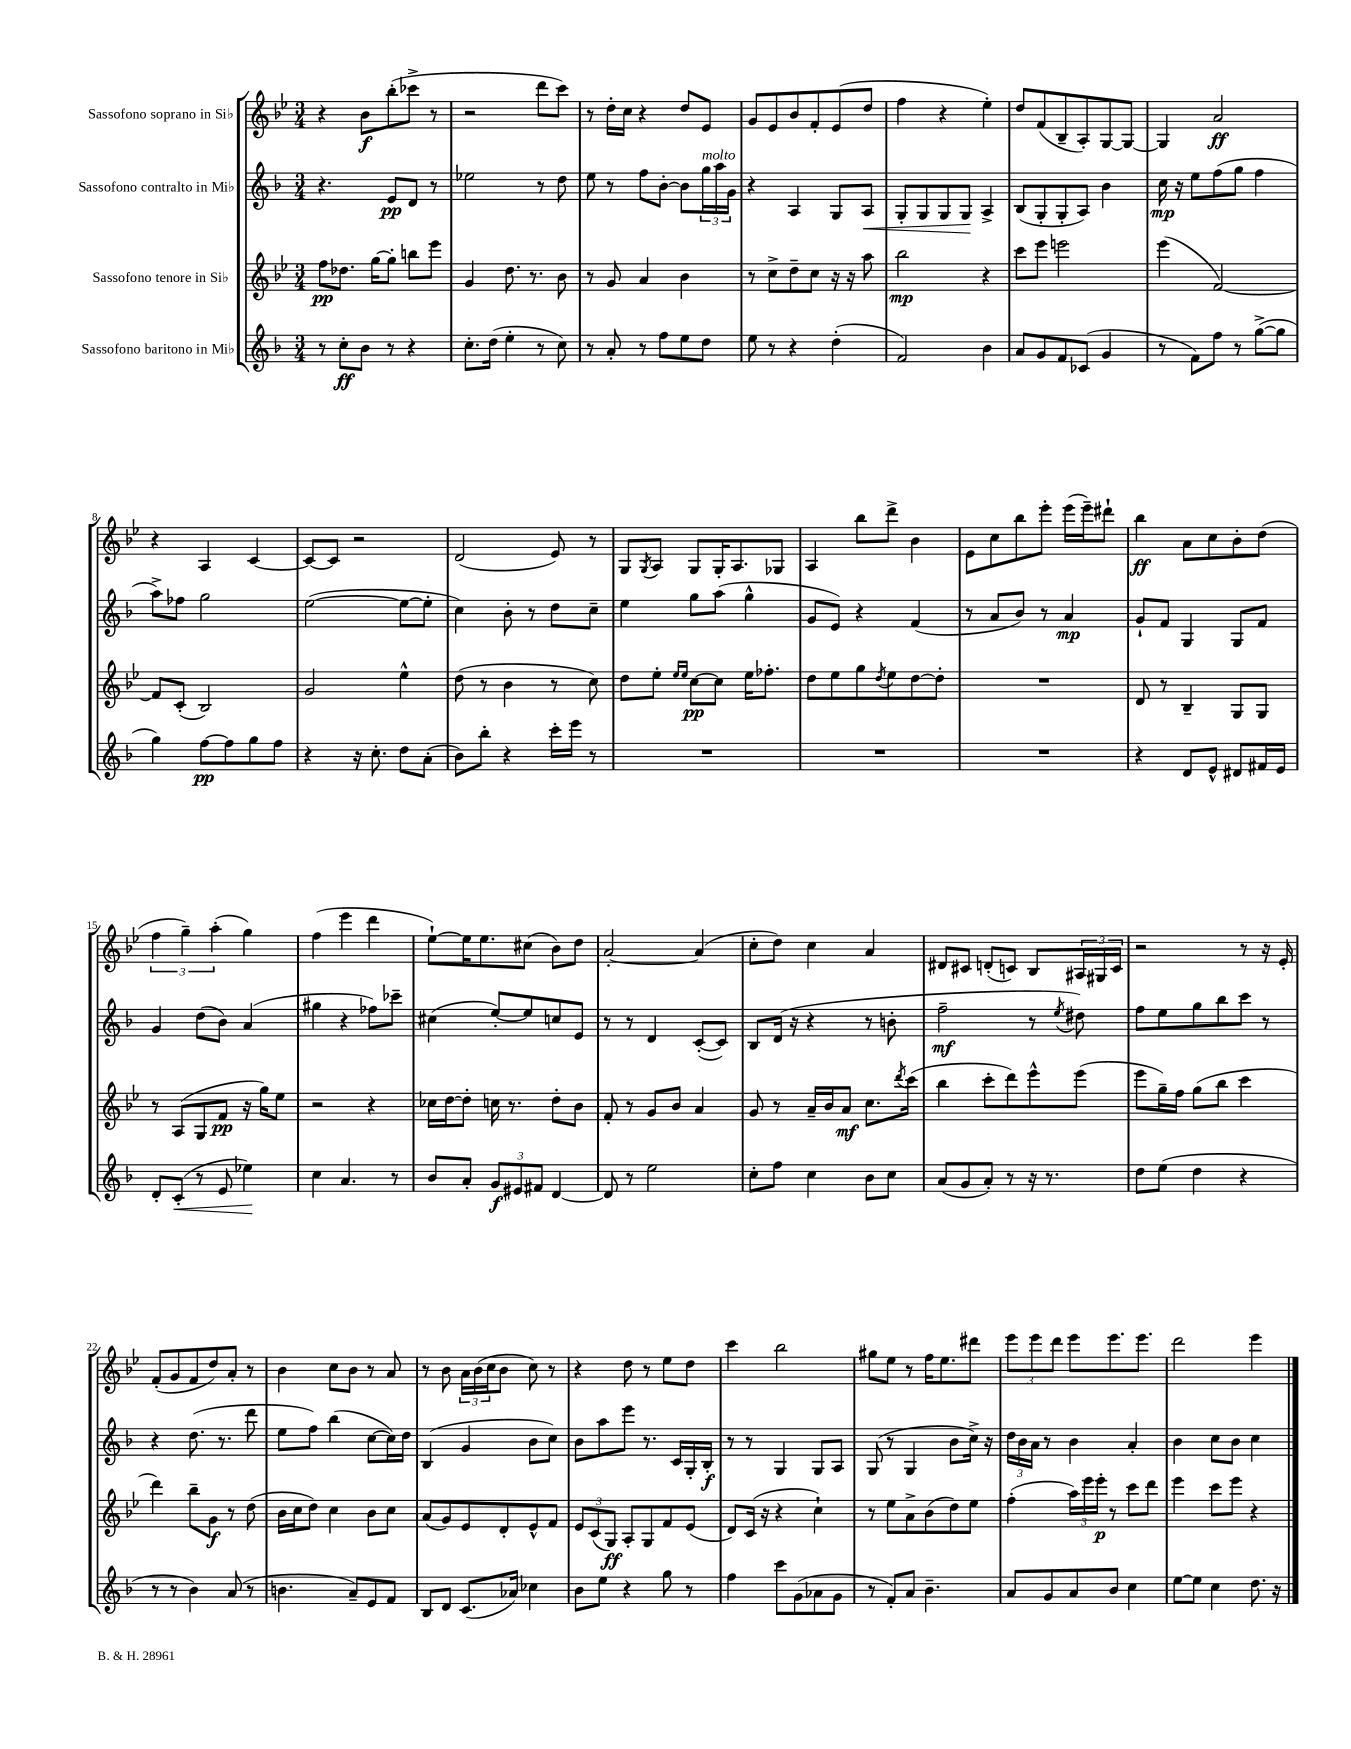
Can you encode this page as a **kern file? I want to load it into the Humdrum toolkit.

**kern	**dynam	**kern	**dynam	**kern	**dynam	**kern	**dynam
*part4	*part4	*part3	*part3	*part2	*part2	*part1	*part1
*staff4	*staff4	*staff3	*staff3	*staff2	*staff2	*staff1	*staff1
*I"Sassofono baritono in Mi♭	*	*I"Sassofono tenore in Si♭	*	*I"Sassofono contralto in Mi♭	*	*I"Sassofono soprano in Si♭	*
*clefG2	*	*clefG2	*	*clefG2	*	*clefG2	*
*k[b-]	*	*k[b-e-]	*	*k[b-]	*	*k[b-e-]	*
*M3/4	*	*M3/4	*	*M3/4	*	*M3/4	*
=1	=1	=1	=1	=1	=1	=1	=1
8r	.	8ff\L	pp	4.r	.	4r	.
8cc'\L	ff	8.dd-X\J	.	.	.	.	.
8b-\J	.	.	.	.	.	8b-\L	f
.	.	[16gg\KL	.	.	.	.	.
8r	.	8gg'\J]	.	8e/L	pp	(8bb-'\	.
4r	.	8bbn\L	.	8d/J	.	8ccc-X^\J	.
.	.	8eee-\J	.	8r	.	8r	.
=2	=2	=2	=2	=2	=2	=2	=2
8.cc'\L	.	4g/	.	2ee-X\	.	2r	.
(16dd\Jk	.	.	.	.	.	.	.
4ee'\	.	8.dd\	.	.	.	.	.
.	.	8.r	.	.	.	.	.
8r	.	.	.	8r	.	8ddd\L	.
8cc\)	.	8b-\	.	8dd\	.	8ccc\J)	.
=3	=3	=3	=3	=3	=3	=3	=3
8r	.	8r	.	8ee\	.	8r	.
8a'/	.	8g/	.	8r	.	16dd'\LL	.
.	.	.	.	.	.	16cc\JJ	.
8r	.	4a/	.	8ff\L	.	4r	.
8ff\L	.	.	.	[8b-'\J	.	.	.
8ee\	.	4b-\	.	8b-\L]	.	8dd/L	.
!	!	!	!	!LO:TX:a:i:t=molto	!	!	!
8dd\J	.	.	.	24gg\L	.	8e-/J	.
.	.	.	.	24aa\	.	.	.
.	.	.	.	24g\JJ	.	.	.
=4	=4	=4	=4	=4	=4	=4	=4
8ee\	.	8r	.	4r	.	8g/L	.
8r	.	8cc^\L	.	.	.	8e-/	.
4r	.	8dd~\	.	4A/	.	8b-/	.
.	.	8cc\J	.	.	.	8f'/	.
(4dd'\	.	16r	.	8G/L	.	(8e-/	.
.	.	16r	.	.	.	.	.
!	!	!	!	!	!LO:HP:b	!	!
.	.	8aa\	.	8A/J	<	8dd/J	.
=5	=5	=5	=5	=5	=5	=5	=5
2f/)	.	2bb-\	mp	8G'/L	.	4ff\	.
.	.	.	.	8G/	.	.	.
.	.	.	.	8G/	.	4r	.
.	.	.	.	8G/J	.	.	.
4b-\	.	4r	.	4A^/	[	4ee-'\)	.
=6	=6	=6	=6	=6	=6	=6	=6
8a/L	.	8ccc\L	.	(8B-/L	.	8dd/L	.
8g/	.	8eee-\J	.	8G'/	.	(8f/	.
8f/	.	2eeen\	.	8G'/	.	8B-~/	.
(8c-X/J	.	.	.	8A/J)	.	8A'/)	.
4g/	.	.	.	4b-\	.	[8G/	.
.	.	.	.	.	.	8G/J_	.
=7	=7	=7	=7	=7	=7	=7	=7
8r	.	(4eee-\	.	16cc\	mp	4G/]	.
.	.	.	.	16r	.	.	.
8f\L)	.	.	.	8ee\L	.	.	.
8ff\J	.	[2f/)	.	(8ff\	.	2a/	ff
8r	.	.	.	8gg\J	.	.	.
([8gg^\L	.	.	.	4ff\	.	.	.
8gg\J]	.	.	.	.	.	.	.
!!LO:LB:g=z
=8	=8	=8	=8	=8	=8	=8	=8
4gg\)	.	8f/L]	.	8aa^\L)	.	4r	.
.	.	(8c'/J	.	8ff-X\J	.	.	.
[8ff\L	pp	2B-/)	.	2gg\	.	4A/	.
8ff\]	.	.	.	.	.	.	.
8gg\	.	.	.	.	.	[4c/	.
8ff\J	.	.	.	.	.	.	.
=9	=9	=9	=9	=9	=9	=9	=9
4r	.	2g/	.	([2ee\	.	8c/L_	.
.	.	.	.	.	.	8c/J]	.
16r	.	.	.	.	.	2r	.
8.cc'\	.	.	.	.	.	.	.
8dd\L	.	4ee-^^\	.	8ee\L_	.	.	.
(8a'\J	.	.	.	8ee'\J]	.	.	.
=10	=10	=10	=10	=10	=10	=10	=10
8b-\L)	.	(8dd\	.	4cc\)	.	(2d/	.
8bb-'\J	.	8r	.	.	.	.	.
4r	.	4b-\	.	8b-'\	.	.	.
.	.	.	.	8r	.	.	.
16ccc'\LL	.	8r	.	8dd\L	.	8e-/)	.
16eee\JJ	.	.	.	.	.	.	.
8r	.	8cc\)	.	8cc~\J	.	8r	.
=11	=11	=11	=11	=11	=11	=11	=11
2.r	.	8dd\L	.	4ee\	.	8G/L	.
.	.	.	.	.	.	8qG/	.
.	.	8ee-'\J	.	.	.	8A/J	.
.	.	16qqee-/LL	.	.	.	.	.
.	.	16qqee-/JJ	.	.	.	.	.
.	.	[8cc\L	pp	8gg\L	.	8G/L	.
.	.	8cc\J]	.	(8aa\J	.	16G'/K	.
.	.	.	.	.	.	8.A/	.
.	.	16ee-\KL	.	4gg^^\	.	.	.
.	.	8.ff-X'\J	.	.	.	.	.
.	.	.	.	.	.	8G-X/J	.
=12	=12	=12	=12	=12	=12	=12	=12
2.r	.	8dd\L	.	8g/L	.	4A/	.
.	.	8ee-\	.	8e/J)	.	.	.
.	.	8gg\	.	4r	.	8bb-\L	.
.	.	8qdd/	.	.	.	.	.
.	.	8ee-\	.	.	.	8ddd^\J	.
.	.	[8dd\	.	(4f/	.	4b-\	.
.	.	8dd'\J]	.	.	.	.	.
=13	=13	=13	=13	=13	=13	=13	=13
2.r	.	2.r	.	8r	.	8e-\L	.
.	.	.	.	8a/L	.	8cc\	.
.	.	.	.	8b-/J)	.	8bb-\	.
.	.	.	.	8r	.	8eee-'\J	.
.	.	.	.	4a/	mp	(16eee-\LL	.
.	.	.	.	.	.	16eee-~\J)	.
.	.	.	.	.	.	8ddd#X`\J	.
=14	=14	=14	=14	=14	=14	=14	=14
4r	.	8d/	.	8g`/L	.	4bb-\	ff
.	.	8r	.	8f/J	.	.	.
8d/L	.	4B-~/	.	4G/	.	8a\L	.
8e^^/J	.	.	.	.	.	8cc\	.
8d#X/L	.	8G/L	.	8G/L	.	8b-'\	.
16f#X/L	.	8G/J	.	8f/J	.	(8dd\J	.
16e/JJ	.	.	.	.	.	.	.
!!LO:LB:g=z
=15	=15	=15	=15	=15	=15	=15	=15
8d'/L	.	8r	.	4g/	.	6ff\	.
!	!LO:HP:b	!	!	!	!	!	!
(8c'/J	<	(8A/L	.	.	.	.	.
.	.	.	.	.	.	6gg~\)	.
8r	.	8G/	.	(8dd\L	.	.	.
.	.	.	.	.	.	(6aa'\	.
8e/	.	8f/J	pp	8b-\J)	.	.	.
4ee-X\)	.	16r	.	(4a/	.	4gg\)	.
.	.	16gg\KL)	.	.	.	.	.
.	.	8ee-\J	.	.	.	.	.
.	[	.	.	.	.	.	.
=16	=16	=16	=16	=16	=16	=16	=16
4cc\	.	2r	.	4gg#X\	.	(4ff\	.
4.a/	.	.	.	4r	.	4eee-\	.
.	.	4r	.	8ff-X\L)	.	4ddd\	.
8r	.	.	.	8ccc-X~\J	.	.	.
=17	=17	=17	=17	=17	=17	=17	=17
8b-/L	.	16cc-X\LL	.	(4cc#X\	.	[8ee-`\L)	.
.	.	[16dd\J	.	.	.	.	.
8a'/J	.	8dd'\J]	.	.	.	16ee-\K]	.
.	.	.	.	.	.	8.ee-\	.
12g/L	f	16ccn\	.	[8ee'/L)	.	.	.
.	.	8.r	.	.	.	.	.
12e#X/	.	.	.	.	.	.	.
.	.	.	.	8ee/]	.	(8cc#X\J	.
12f#X/J	.	.	.	.	.	.	.
[4d/	.	8dd'\L	.	8ccn/	.	8b-\L)	.
.	.	8b-\J	.	8e/J	.	8dd\J	.
=18	=18	=18	=18	=18	=18	=18	=18
8d/]	.	8f'/	.	8r	.	[2a'/	.
8r	.	8r	.	8r	.	.	.
2ee\	.	8g/L	.	4d/	.	.	.
.	.	8b-/J	.	.	.	.	.
.	.	4a/	.	([8c'/L	.	(4a/]	.
.	.	.	.	8c/J])	.	.	.
=19	=19	=19	=19	=19	=19	=19	=19
8cc'\L	.	8g/	.	8B-/L	.	8cc'\L	.
8ff\J	.	8r	.	(16d/Jk	.	8dd\J)	.
.	.	.	.	16r	.	.	.
4cc\	.	16a~/LL	.	4r	.	4cc\	.
.	.	16b-/J	.	.	.	.	.
.	.	8a/J	mf	.	.	.	.
8b-\L	.	8.cc\L	.	8r	.	4a/	.
8cc\J	.	.	.	8bn'\	.	.	.
.	.	8qddd/	.	.	.	.	.
.	.	(16ccc\Jk	.	.	.	.	.
=20	=20	=20	=20	=20	=20	=20	=20
(8a/L	.	4bb-\	.	2ff~\	mf	8d#X/L	.
8g/	.	.	.	.	.	8c#X/J	.
8a'/J)	.	8ccc'\L	.	.	.	(8dn'/L	.
8r	.	8ddd\)	.	.	.	8cn/J)	.
16r	.	8eee-^^\	.	8r	.	8B-/L	.
8.r	.	.	.	.	.	.	.
.	.	.	.	8qee/	.	.	.
.	.	(8eee-\J	.	8dd#X\)	.	24A#X/L	.
.	.	.	.	.	.	24G#X/	.
.	.	.	.	.	.	24c/JJ	.
=21	=21	=21	=21	=21	=21	=21	=21
8dd\L	.	8eee-\L	.	8ff\L	.	2r	.
(8ee\J	.	16gg~\L)	.	8ee\	.	.	.
.	.	16ff\JJ	.	.	.	.	.
4dd\	.	(8gg\L	.	8gg\	.	.	.
.	.	8bb-\J	.	8bb-\	.	.	.
4r	.	4ccc\	.	8ccc\J	.	8r	.
.	.	.	.	8r	.	16r	.
.	.	.	.	.	.	16e-'/	.
!!LO:LB:g=z
=22	=22	=22	=22	=22	=22	=22	=22
8r	.	4ddd\)	.	4r	.	(8f'/L	.
8r	.	.	.	.	.	8g/	.
4b-\)	.	8bb-~\L	.	(8.dd\	.	8f/	.
.	.	8g\J	f	.	.	8dd/)	.
.	.	.	.	8.r	.	.	.
(8a/	.	8r	.	.	.	8a'/J	.
8r	.	(8dd\	.	8ddd\	.	8r	.
=23	=23	=23	=23	=23	=23	=23	=23
4.bn\	.	16b-\LL	.	8ee\L	.	4b-\	.
.	.	16cc\J	.	.	.	.	.
.	.	8dd\J)	.	8ff\J)	.	.	.
.	.	4cc\	.	(4bb-\	.	8cc\L	.
8a~/L)	.	.	.	.	.	8b-\J	.
8e/	.	8b-\L	.	[8cc\L	.	8r	.
8f/J	.	8cc\J	.	16cc\L])	.	8a/	.
.	.	.	.	16dd\JJ	.	.	.
=24	=24	=24	=24	=24	=24	=24	=24
8B-/L	.	(8a/L	.	(4B-/	.	8r	.
8d/J	.	8g/)	.	.	.	8b-\	.
(8.c/L	.	8e-/	.	4g/	.	24a\LL	.
.	.	.	.	.	.	(24b-\	.
.	.	.	.	.	.	24cc\J	.
.	.	8d'/	.	.	.	8b-\J	.
16a-X/Jk)	.	.	.	.	.	.	.
4cc-X\	.	8e-^^/	.	8b-\L	.	8cc\)	.
.	.	8f/J	.	8cc\J)	.	8r	.
=25	=25	=25	=25	=25	=25	=25	=25
8b-\L	.	12e-/L	.	8b-\L	.	4r	.
.	.	(12c/	.	.	.	.	.
8ee\J	.	.	.	8aa\	.	.	.
.	.	12G/J)	ff	.	.	.	.
4r	.	8A'/L	.	8eee\J	.	8dd\	.
.	.	8G/	.	8.r	.	8r	.
8gg\	.	8f/	.	.	.	8ee-\L	.
.	.	.	.	16c/LL	.	.	.
8r	.	(8e-/J	.	16G'/	.	8dd\J	.
.	.	.	.	16B-'/JJ	f	.	.
=26	=26	=26	=26	=26	=26	=26	=26
4ff\	.	8d/L)	.	8r	.	4ccc\	.
.	.	(16c/Jk	.	8r	.	.	.
.	.	16r	.	.	.	.	.
8ccc\L	.	4r	.	4G/	.	2bb-\	.
(8g\	.	.	.	.	.	.	.
8a-X\	.	4cc`\)	.	8G/L	.	.	.
8g\J	.	.	.	8A/J	.	.	.
=27	=27	=27	=27	=27	=27	=27	=27
8r	.	8r	.	(8G/	.	8gg#X\L	.
8f'/L)	.	8ee-\L	.	8r	.	8ee-\J	.
8a/J	.	8a^\	.	4G/	.	8r	.
4.b-~\	.	(8b-\	.	.	.	16ff\KL	.
.	.	.	.	.	.	8.ee-\	.
.	.	8dd\)	.	8b-\L	.	.	.
.	.	8ee-\J	.	16cc^\Jk)	.	8ddd#X\J	.
.	.	.	.	16r	.	.	.
=28	=28	=28	=28	=28	=28	=28	=28
8a/L	.	(4ff'\	.	24dd\LL	.	12eee-\L	.
.	.	.	.	24b-\	.	.	.
.	.	.	.	24a\JJ	.	12eee-\	.
8g/	.	.	.	8r	.	.	.
.	.	.	.	.	.	12ddd\J	.
8a/	.	24aa\LL)	.	4b-\	.	8eee-\L	.
.	.	24eee-\	.	.	.	.	.
.	.	24eee-'\JJ	p	.	.	.	.
8b-/J	.	8r	.	.	.	8.eee-\	.
4cc\	.	8ccc\L	.	4a'/	.	.	.
.	.	.	.	.	.	8.eee-\J	.
.	.	8ddd\J	.	.	.	.	.
=29	=29	=29	=29	=29	=29	=29	=29
[8ee\L	.	4eee-\	.	4b-\	.	2ddd\	.
8ee\J]	.	.	.	.	.	.	.
4cc\	.	8ccc\L	.	8cc\L	.	.	.
.	.	8eee-\J	.	8b-\J	.	.	.
8.dd\	.	4r	.	4cc\	.	4eee-\	.
16r	.	.	.	.	.	.	.
==	==	==	==	==	==	==	==
*-	*-	*-	*-	*-	*-	*-	*-
